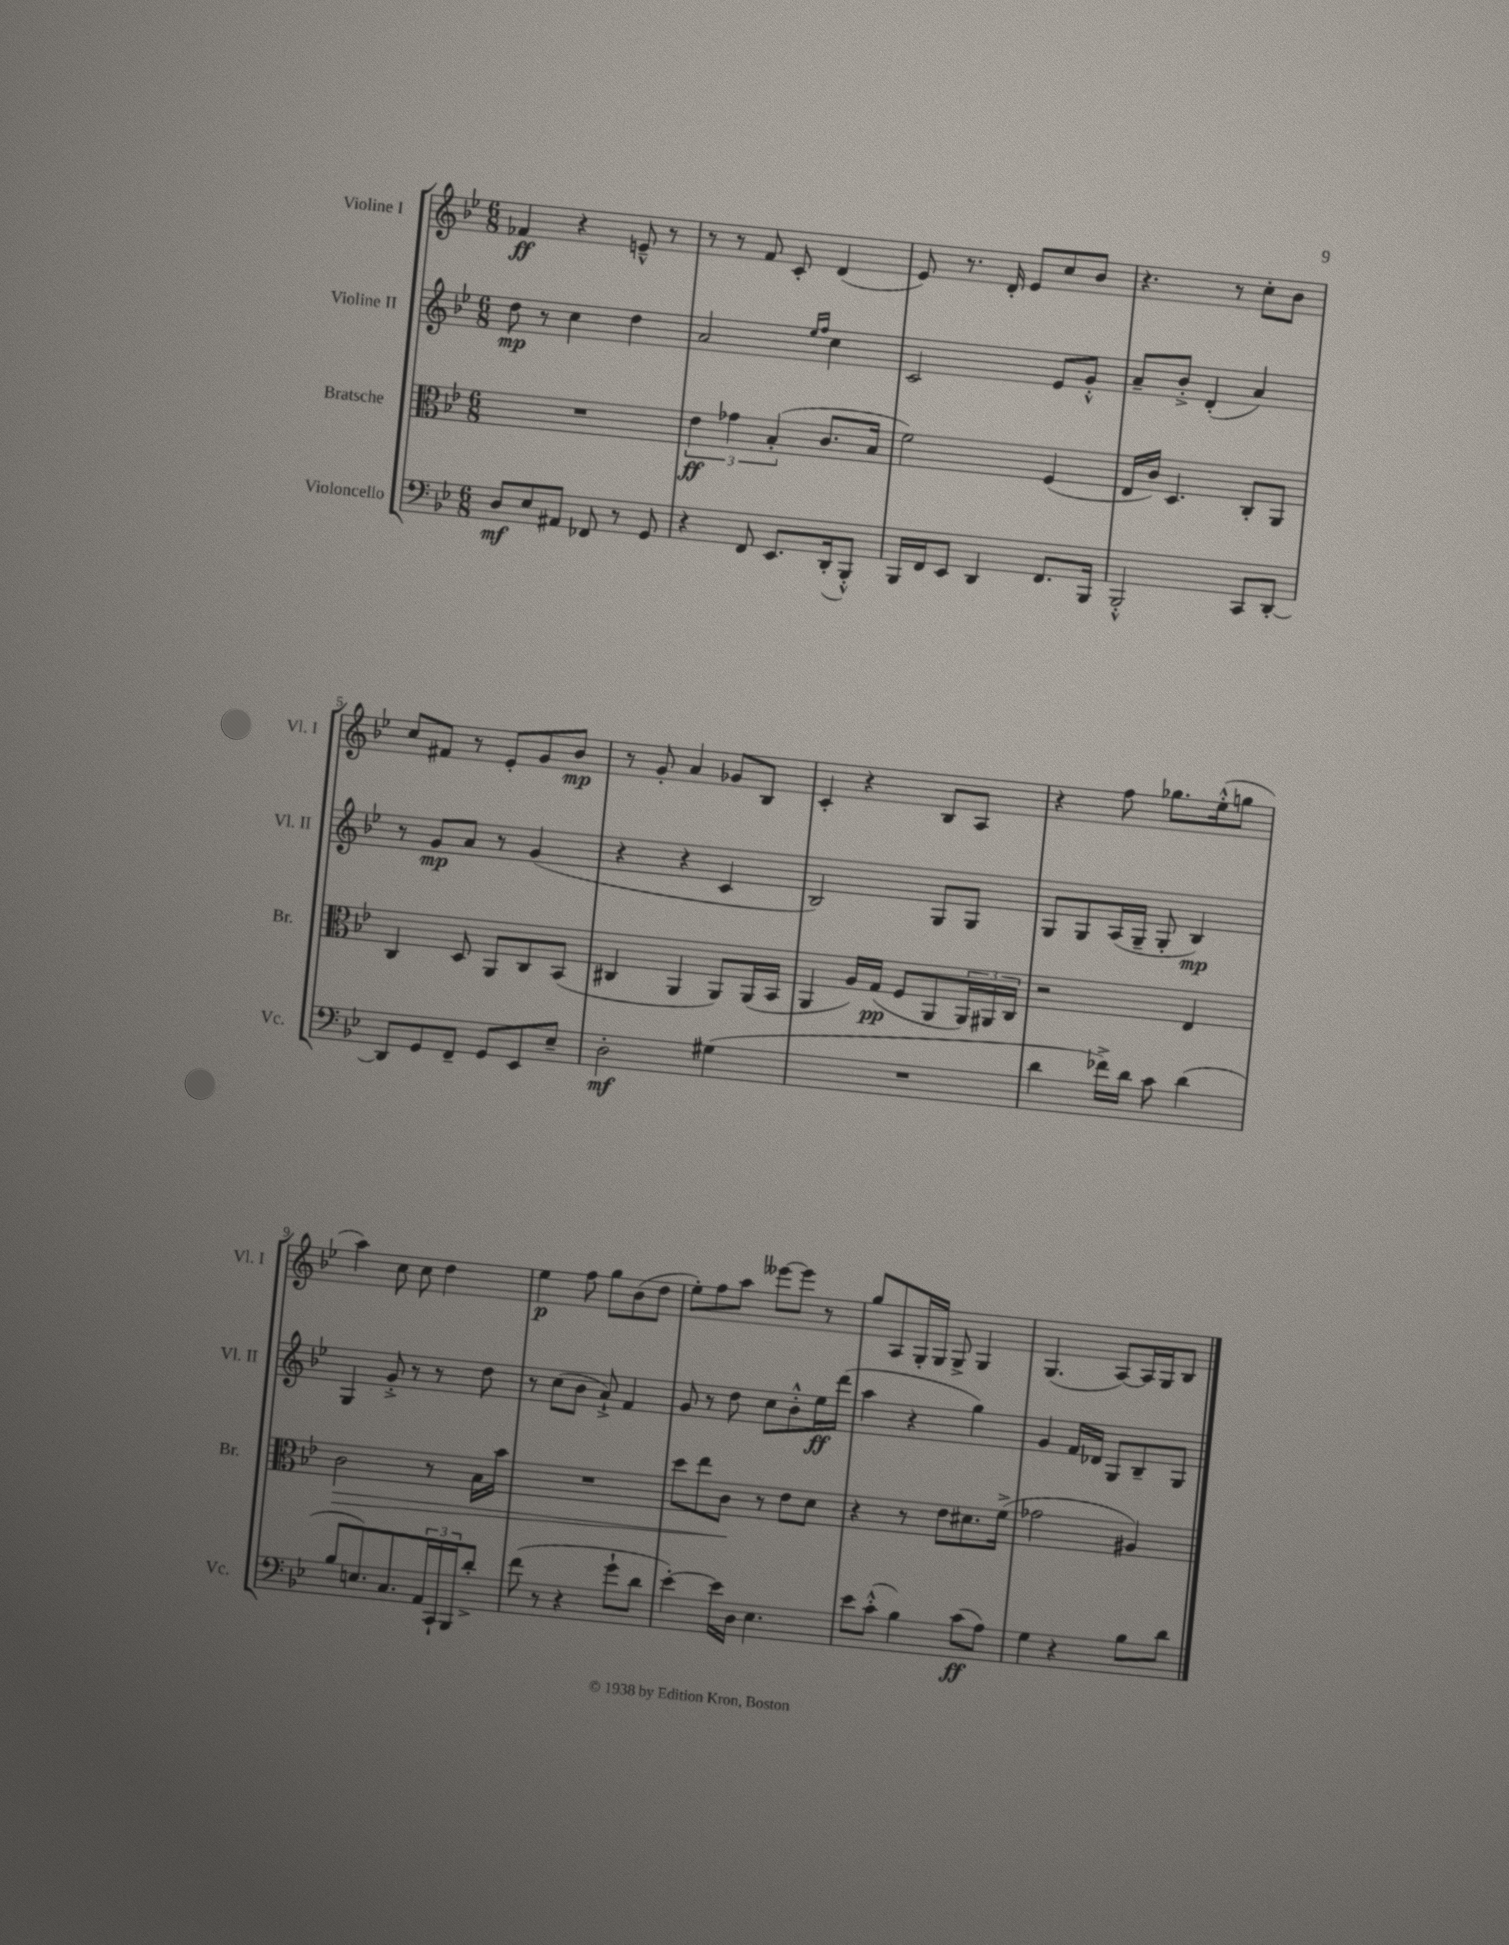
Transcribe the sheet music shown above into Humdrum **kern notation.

**kern	**kern	**kern	**kern
*staff4	*staff3	*staff2	*staff1
*clefF4	*clefC3	*clefG2	*clefG2
*k[b-e-]	*k[b-e-]	*k[b-e-]	*k[b-e-]
*M6/8	*M6/8	*M6/8	*M6/8
8D	2.r	8dd	4f-
8E-	.	8r	.
8AA#	.	4cc	4r
8FF-	.	.	.
8r	.	4dd	8e~^^
8GG	.	.	8r
=	=	=	=
4r	6e-	2a	8r
.	.	.	8r
.	6g-	.	.
8FF	.	.	8f
.	(6B-'	.	.
8.EE-	.	.	8c'
.	.	16qqee-	.
.	.	16qqff	.
.	8.c	4cc	(4d
(16DD'	.	.	.
8BBB-'^^)	.	.	.
.	16B-	.	.
=	=	=	=
16BBB-	2f)	2c	8e-)
16FF	.	.	.
8EE-	.	.	8.r
4DD	.	.	.
.	.	.	16d'
.	.	.	8e-
8.FF	(4F	8e-	8cc
.	.	8g'^^	8b-
16BBB-	.	.	.
=	=	=	=
2BBB-'^^	16E-	8a~	4.r
.	16c)	.	.
.	4.D	8b-'^	.
.	.	(4d'	.
.	.	.	8r
8CC	8C'	4a)	8cc'
[8DD'	8AA	.	8b-
=	=	=	=
8DD]	4C	8r	8cc
8GG	.	8g	8f#
8FF~	8D	8a	8r
8GG	8AA	8r	8e-'
8EE-	8C	(4g	8g
8E-~	(8BB-	.	8b-
=	=	=	=
2D'	4C#	4r	8r
.	.	.	8g'
.	4AA	4r	4a
(4G#	8AA)	4c	8g-
.	(16AA	.	8B-
.	16BB-	.	.
=	=	=	=
2.r	4AA	2B-)	4c'
.	16A)	.	4r
.	(16G	.	.
.	8F	.	.
.	8AA	8G	8B-
.	24AA)	8G	8A
.	24AA#	.	.
.	24C	.	.
=	=	=	=
4d	2r	8G	4r
.	.	8G	.
16f-^)	.	(16A	8ff
16d	.	16G~	.
8c	.	8G'	8.gg-
(4d	4E-	4B-)	.
.	.	.	(16ee-'^^
.	.	.	8gg
=	=	=	=
8B-	2c	4G	4aa)
8.E)	.	.	.
.	.	8g'^	8cc
8.C	.	.	.
.	.	8r	8cc
24AA	8r	8r	4dd
24CC`	.	.	.
24BBB-	.	.	.
8d'^	16B-	8dd	.
.	16b-	.	.
=	=	=	=
(8f	2.r	8r	4ee-
8r	.	(8cc	.
4r	.	8b-	8ff
.	.	8a`^)	8gg
8g`	.	4f	(8b-
8d	.	.	8dd
=	=	=	=
[4e-')	8dd	8g	8ee-')
.	8ee-	8r	8ff
16e-]	8c	8dd	8aa
16D	.	.	.
4.E-	8r	8cc	[8eee--
.	8e-	8b-'^^	8eee--]
.	8d	16ee-	8r
.	.	(16ddd	.
=	=	=	=
8e-	4r	4aa	8gg
(8c'^^	.	.	8A
4B-)	8r	4r	16G'
.	.	.	16G
.	8e-	.	8G^
(8c	8.d#	4gg)	4G
8A)	.	.	.
.	(16f^	.	.
=	=	=	=
4G	2g-	4g	(4.G
4r	.	16f	.
.	.	16d-	.
.	.	8G	[8A)
8B-	4A#)	8B-~	16A]
.	.	.	16G
8d	.	8G	8B-
==	==	==	==
*-	*-	*-	*-
